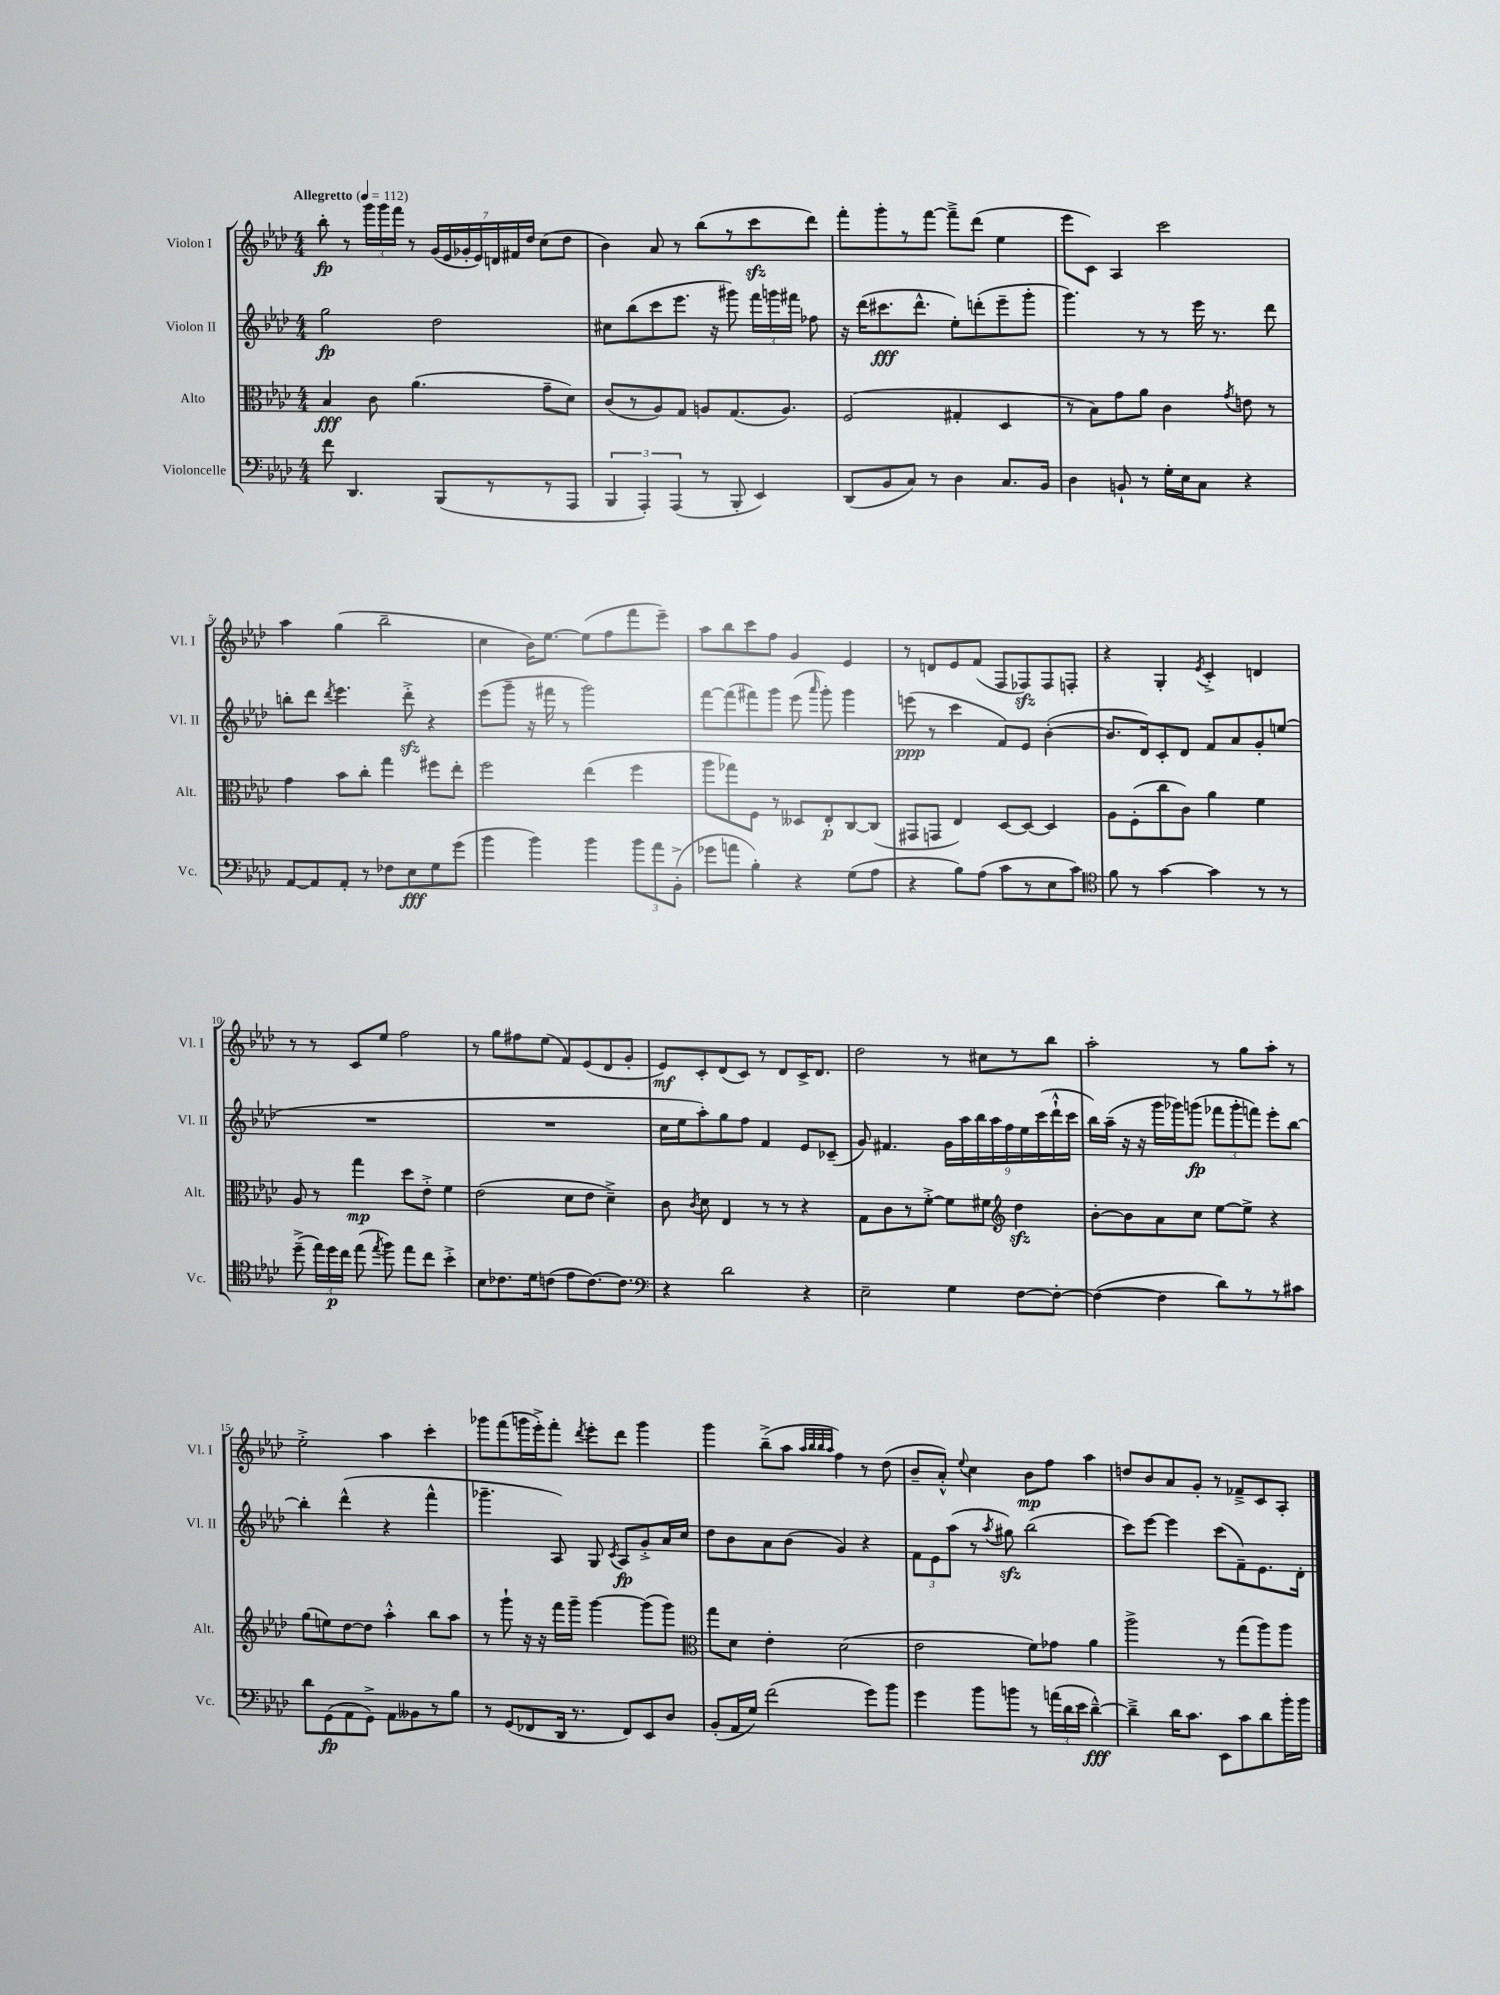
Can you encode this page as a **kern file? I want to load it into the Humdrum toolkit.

**kern	**kern	**kern	**kern
*staff4	*staff3	*staff2	*staff1
*clefF4	*clefC3	*clefG2	*clefG2
*k[b-e-a-d-]	*k[b-e-a-d-]	*k[b-e-a-d-]	*k[b-e-a-d-]
*M4/4	*M4/4	*M4/4	*M4/4
*MM112	*MM112	*MM112	*MM112
8f	4B-	2gg	8bb-'
4.DD-	.	.	8r
.	8c	.	24ggg
.	.	.	24ggg
.	.	.	24fff
.	(4.a-	.	8r
(8BBB-	.	2dd-	(28g
.	.	.	28e-
.	.	.	28g-'
.	.	.	28e-)
8r	.	.	.
.	.	.	28d
.	.	.	28f#
.	.	.	28dd-
8r	8g~	.	(8cc
8AAA-	8d-)	.	8dd-
=	=	=	=
6BBB-	(8c	8cc#	4b-)
.	8r	(8bb-	.
6AAA-')	.	.	.
.	8A-)	8ccc	8a-
(6AAA-	.	.	.
.	8G	8.eee-	8r
8r	8A	.	(8bb-
.	.	16r	.
8BBB-'	(8.G	8ggg#)	8r
4EE-)	.	24fff	8ccc
.	.	24ggg	.
.	8.A)	.	.
.	.	24fff#	.
.	.	8ff-	8ddd-)
=	=	=	=
(8DD-	(2F	16r	8fff'
.	.	(16ddd-	.
8BB-	.	8.ccc#	8ggg'
8C)	.	.	8r
.	.	8.ddd-^^	.
8r	.	.	[8fff
4D-	4G#'	8ee-')	8fff~^]
.	.	(8ddd'	(8ddd-
8.C	4D-	8eee-~	4ee-
.	.	8ggg'	.
16BB-	.	.	.
=	=	=	=
4D-	8r	4.ggg)	8eee-
.	8B-)	.	8c)
8BB`	8g	.	4A-
8r	8a-	8r	.
16G'	4c	8r	2ccc
16E-	.	.	.
8C	.	16eee-	.
.	.	8.r	.
.	8qg	.	.
4r	8e	.	.
.	8r	8ddd-	.
=	=	=	=
[8AA-	4g	8bb'	4aa-
8AA-]	.	8ddd-	.
.	.	8qddd-	.
8AA-'	8b-	4.eee-	(4gg
8r	8cc'	.	.
8F-	4gg	.	2bb-~
8E-	.	8ddd-'^	.
8G	8ff#	4r	.
(8g	8ee-'	.	.
=	=	=	=
4b-	2ff	(8eee-	4cc
.	.	8ggg~	.
4b-)	.	16r	16b-)
.	.	16fff#	[8.ee-
.	.	8r	.
4b-	(4ee-	2ggg)	(8ee-]
.	.	.	8ff
12b-	4ff	.	8fff
12a-	.	.	.
.	.	.	8eee-~)
(12BB-'^	.	.	.
=	=	=	=
8g-	8aa-	[8fff	8aa-
8a	8gg-)	(8fff]	8bb-
4B-')	8F	8fff#)	8ccc
.	8r	8ggg	8ff
4r	8D--	(8eee-	4g
.	.	16qqaaa-	.
.	8E-'	8ggg')	.
(8G	[8C	4ggg	4e-
8A-	(8C]	.	.
=	=	=	=
4r	8GG#	(8eee	8r
.	8GG	8r	8d
8B-)	4E-)	4ccc	8e-
(8A-	.	.	(8f
8c	[8D-	8f)	8F
8r	8D-_	8e-	8F-)
8E-	4D-]	([4b-'	8F-
8c)	.	.	8F'
=	=	=	=
*clefC4	*	*	*
8f	8A-	8.b-]	4r
8r	(8F'	.	.
.	.	16d-)	.
[4g	8cc	8c'	4G'
.	8c)	8d-	.
.	.	.	8qe-
4g]	4a-	8f	4c'^
.	.	8a-	.
8r	4f	8g'	4d
8r	.	(8ee	.
=	=	=	=
(8dd-~^	8A-	1r	8r
24ee-)	8r	.	8r
24dd-	.	.	.
24cc	.	.	.
(8ee-	4gg	.	8c
8qee-	.	.	.
8ff)	.	.	8ee-
8ee-	8dd-	.	2ff
8cc	8e-'^	.	.
4b-'^	4f	.	.
=	=	=	=
8B-	(2e-	1r	8r
8.c-	.	.	8gg
.	.	.	8ff#
16d-	.	.	.
(8c	.	.	(8ee-
8e-	8d-	.	8f)
[8.c)	8e-	.	(8e-
.	4d-~^)	.	8d-
8.c]	.	.	.
.	.	.	8g'
=	=	=	=
*clefF4	*	*	*
4r	8c	16cc	8e-)
.	.	16ee-	.
.	8qc	.	.
.	8d-	8aa-')	8c'
2d-	4E-	8gg	(8d-
.	.	8ff	8c)
.	8r	4f	8r
.	8r	.	8d-
4r	4r	8e-	16c^
.	.	.	8.d-
.	.	(8c-~	.
=	=	=	=
2E-~	8G	8g)	2dd-
.	8c	4.f#	.
.	8r	.	.
.	[8f'^	.	.
4G	8f]	18g	8r
.	.	18aa-	.
.	.	18bb-	.
.	8f#	.	8cc#
.	.	18aa-	.
.	.	18ff	.
*	*clefG2	*	*
[8F	4dd-	.	8r
.	.	18ee-	.
.	.	(18ccc	.
8F'_	.	.	8bb-
.	.	18ddd-`^^	.
.	.	18ccc	.
=	=	=	=
(4F_	[8b-'	16bb-)	2aa-'
.	.	(16aa-~	.
.	8b-]	16r	.
.	.	16r	.
4F]	8a-	16ggg	.
.	.	16ggg-)	.
.	8cc	(8ggg	.
8d-)	[8ee-	12fff-	8r
.	.	12ggg'	.
8r	8ee-^]	.	8gg
.	.	12fff)	.
8r	4r	8eee-'	8aa-'
8c#	.	[8bb-	8r
=	=	=	=
8d-	(8gg	4bb-']	2ee-'^
(8GG	8ee)	.	.
8AA-	[8dd-	(4ddd-^^	.
8GG^)	8dd-]	.	.
8AA-	4aa-'^^	4r	4aa-
8BB--	.	.	.
8r	8bb-	4fff^^	4ccc'
8B-	8aa-	.	.
=	=	=	=
8r	8r	4.ggg-~	8ggg-
(8GG	8ggg`	.	(8fff
8FF-	16r	.	16ggg
.	16r	.	16eee-'^)
16DD-	16fff	8A-)	8fff'
8.r	16ggg~	.	.
.	.	.	8qddd-
.	[4ggg	8G	8eee-'
.	.	8qc	.
8FF-)	.	8A-	8ddd-
8EE-	(8ggg]	8g'^	4ggg
8D-	8ggg)	16a-	.
.	.	16cc	.
=	=	=	=
*	*clefC3	*	*
(8BB-'	8gg	8dd-	4ggg
16AA-	8d-	8b-	.
16G)	.	.	.
(2f	4e-'	8a-	(8bb-~^
.	.	(8b-	8aa-
.	.	.	32qqaa-
.	.	.	32qqbb-
.	.	.	32qqbb-
.	.	.	32qqaa-
.	(2d-	4g)	4ff)
8g)	.	4r	8r
8b-	.	.	(8dd-
=	=	=	=
4g	2e-	12f	8b-~
.	.	12e-	.
.	.	.	8a-'^^)
.	.	(12aa-	.
.	.	.	8qqee-
8b-	.	8r	4cc
.	.	8qaa-	.
8b	.	8gg#)	.
8r	8f)	(2bb-	8b-
(24a	8g-	.	8ff
24d-	.	.	.
24e-	.	.	.
[4d-~^^)	4a-	.	4aa-
=	=	=	=
4d-~^]	2aa-^	8ccc)	8dd
.	.	[8eee-	8b-
16d-	.	4eee-]	8a-
8.c	.	.	.
.	.	.	8g'
8EE-	8r	(8ccc	8r
8c	(8gg	8f~)	8f-~^
8d-	8aa-)	8.e-	8c
16b-'	8aa-	.	8A-'
16b-	.	16d-'	.
==	==	==	==
*-	*-	*-	*-
